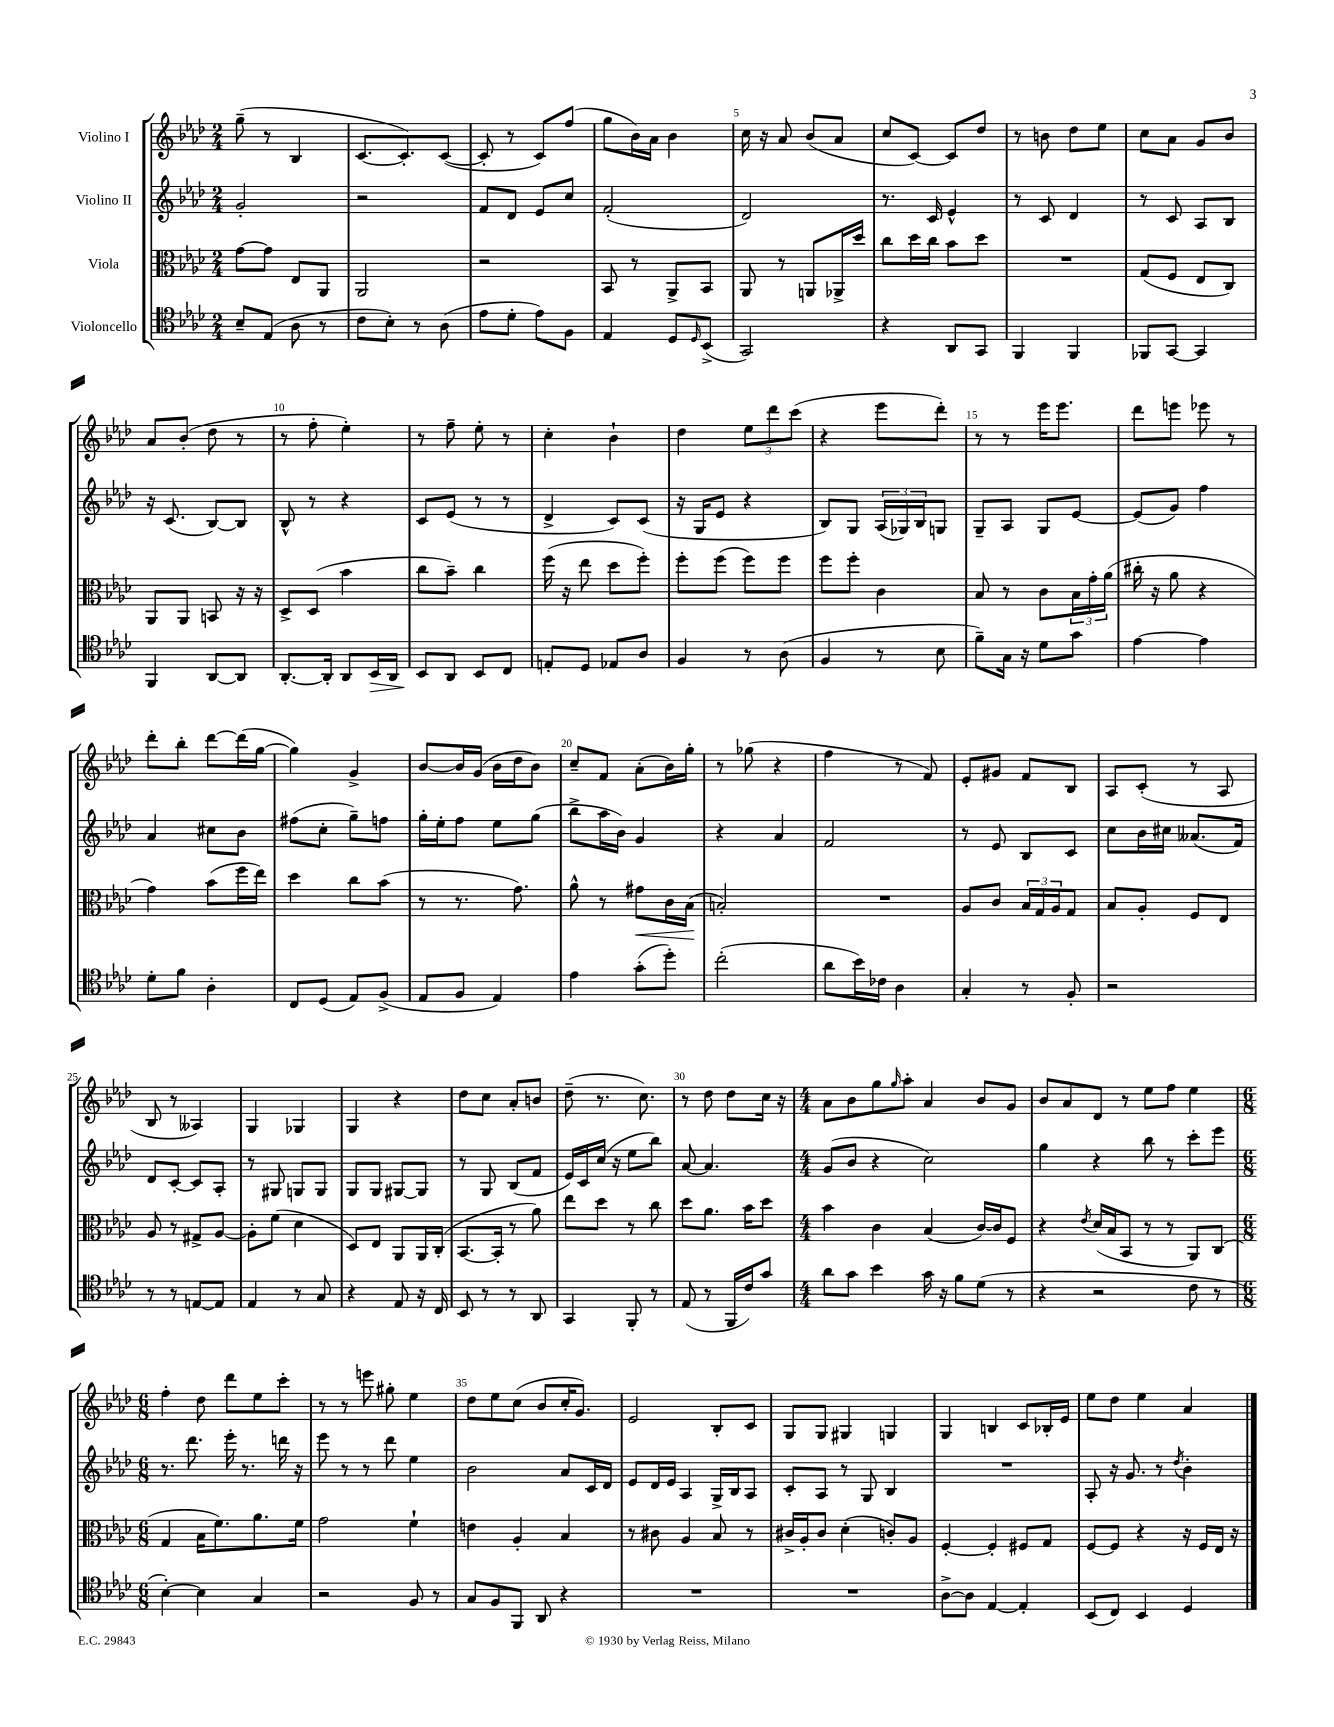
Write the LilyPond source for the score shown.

<<
\new StaffGroup <<
\new Staff = "s0" \with { instrumentName = "Violino I" } {
    \clef treble \key aes \major \numericTimeSignature \time 2/4
    g''8--( r8 bes4 |
    c'8.~ c'8.-.) c'8~( |
    c'8-. r8 c'8) f''8( |
    g''8 bes'16) aes'16 bes'4 |
    c''16 r16 aes'8 bes'8( aes'8 |
    c''8 c'8~) c'8 des''8 |
    r8 b'8 des''8 ees''8 |
    c''8 aes'8 g'8 bes'8 |
    aes'8 bes'8-.( des''8 r8 |
    r8 f''8-. ees''4-.) |
    r8 f''8-- ees''8-. r8 |
    c''4-. bes'4-! |
    des''4 \tuplet 3/2 { ees''8 des'''8 c'''8( } |
    r4 ees'''8 des'''8-.) |
    r8 r8 ees'''16 ees'''8. |
    des'''8 e'''8 ees'''8 r8 |
    des'''8-. bes''8-. des'''8~ des'''16( g''16~ |
    g''4) g'4-> |
    bes'8~ bes'16 g'16( bes'16 des''16 bes'8) |
    c''8-- f'8 aes'8-.( bes'16) g''16-. |
    r8 ges''8( r4 |
    f''4 r8 f'8) |
    ees'8-. gis'8 f'8 bes8 |
    aes8 c'8-.( r8 aes8 |
    bes8 r8 aeses4) |
    g4 ges4 |
    g4 r4 |
    des''8 c''8 aes'8-. b'8 |
    des''8--( r8. c''8.) |
    r8 des''8 des''8 c''16 r16 |
    \numericTimeSignature \time 4/4 aes'8 bes'8 g''8 \grace { g''16 } aes''8-. aes'4 bes'8 g'8 |
    bes'8 aes'8 des'8 r8 ees''8 f''8 ees''4 |
    \numericTimeSignature \time 6/8 f''4-. des''8 des'''8 ees''8 c'''8-. |
    r8 r8 e'''8 gis''8-. ees''4 |
    des''8 ees''8 c''8( bes'8 c''16-. g'8.) |
    ees'2 bes8-. c'8 |
    g8 g8 gis4 g4 |
    g4 b4 c'8 bes16-. ees'16 |
    ees''8 des''8 ees''4 aes'4 \bar "|." |
}
\new Staff = "s1" \with { instrumentName = "Violino II" } {
    \clef treble \key aes \major \numericTimeSignature \time 2/4
    g'2-. |
    r2 |
    f'8 des'8 ees'8 c''8 |
    f'2-.( |
    des'2) |
    r8. c'16 ees'4-^ |
    r8 c'8 des'4 |
    r8 c'8 aes8 bes8 |
    r16 c'8.( bes8~) bes8 |
    bes8-^ r8 r4 |
    c'8 ees'8( r8 r8 |
    des'4-> c'8) c'8( |
    r16 g16 ees'8 r4 |
    bes8) g8 \tuplet 3/2 { aes16( ges16) bes16 } g8 |
    g8-- aes8 g8 ees'8~ |
    ees'8( g'8) f''4 |
    aes'4 cis''8 bes'8 |
    fis''8( c''8-. g''8--) f''8 |
    g''16-. ees''16-. f''8 ees''8 g''8( |
    bes''8-> aes''16 bes'16) g'4 |
    r4 aes'4 |
    f'2 |
    r8 ees'8 bes8 c'8 |
    c''8 bes'16 cis''16 aeses'8.( f'16) |
    des'8 c'8~-. c'8 aes8-. |
    r8 gis8 g8 g8 |
    g8 g8 gis8~ gis8 |
    r8 g8 bes8( f'8 |
    ees'16) c'16 c''16( r16 ees''8 bes''8) |
    aes'8~ aes'4. |
    \numericTimeSignature \time 4/4 g'8( bes'8 r4 c''2) |
    g''4 r4 bes''8 r8 c'''8-. ees'''8 |
    \numericTimeSignature \time 6/8 r8. des'''8. ees'''16-. r8. d'''16 r16 |
    ees'''8 r8 r8 des'''8 ees''4 |
    bes'2 aes'8 c'16 des'16 |
    ees'8 des'16 ees'16 aes4 g16-> bes16 aes8 |
    c'8-. aes8 r8 g8 bes4 |
    R2. |
    aes8-. r16 g'8. r8 \acciaccatura { des''8 } bes'4-. \bar "|." |
}
\new Staff = "s2" \with { instrumentName = "Viola" } {
    \clef alto \key aes \major \numericTimeSignature \time 2/4
    g'8~ g'8 ees8 aes,8 |
    aes,2 |
    r2 |
    bes,8 r8 aes,8-> bes,8 |
    aes,8 r8 a,8 aes,16-> des''16 |
    c''8 des''16 c''16 bes'8 des''8 |
    R2 |
    g8( f8 ees8 c8) |
    aes,8 aes,8 b,8 r16 r16 |
    des8-> des8( bes'4 |
    c''8 bes'8--) c''4 |
    f''16( r16 ees''8 des''8 f''8-.) |
    f''8-. f''8( f''8) f''8 |
    f''8 f''8-. c'4 |
    bes8 r8 c'8 \tuplet 3/2 { bes16 g'16-. aes'16( } |
    cis''16-. r16 aes'8 r4 |
    g'4) bes'8( f''16 ees''16) |
    des''4 c''8 bes'8( |
    r8 r8. g'8.) |
    aes'8-^ r8 gis'8\< c'16 bes16\!( |
    b2-.) |
    R2 |
    aes8 c'8 \tuplet 3/2 { bes16 g16 aes16 } g8 |
    bes8 aes8-. f8 ees8 |
    aes8 r8 gis8-> aes8~ |
    aes8-. f'8( des'4 |
    des8) ees8 aes,8 aes,16 c16-.( |
    bes,8.~ bes,16-. r8 aes'8) |
    ees''8 des''8 r8 c''8 |
    des''8 aes'8. bes'16 des''8 |
    \numericTimeSignature \time 4/4 bes'4 c'4 bes4( c'16~) c'16 f8 |
    r4 \acciaccatura { ees'8 } des'16( bes16 bes,8 r8 r8 aes,8) c8( |
    \numericTimeSignature \time 6/8 g4 bes16 f'8.) aes'8. f'16 |
    g'2 f'4-! |
    e'4 aes4-. bes4 |
    r8 cis'8 aes4 bes8 r8 |
    cis'16-> aes16-. cis'8 des'4-.( c'8-.) aes8 |
    f4~-. f4-. fis8 g8 |
    f8~ f8 r4 r16 f16 ees16 r16 \bar "|." |
}
\new Staff = "s3" \with { instrumentName = "Violoncello" } {
    \clef tenor \key aes \major \numericTimeSignature \time 2/4
    bes8-- ees8( aes8 r8 |
    c'8 bes8-.) r8 aes8( |
    ees'8 des'8-. ees'8) f8 |
    ees4 des8 \grace { des16 } bes,8->( |
    g,2) |
    r4 aes,8 g,8 |
    f,4 f,4 |
    fes,8 g,8~ g,4 |
    f,4 aes,8~ aes,8 |
    aes,8.~-. aes,16-. aes,8 bes,16\> aes,16 |
    bes,8\! aes,8 bes,8 c8 |
    e8-. des8 ees8 aes8 |
    f4 r8 aes8( |
    f4 r8 bes8 |
    f'8--) g16 r16 des'8 g'8 |
    ees'4~ ees'4 |
    des'8-. f'8 aes4-. |
    c8 des8( ees8) f8->( |
    ees8 f8 ees4) |
    ees'4 g'8-.( des''8-.) |
    c''2-.( |
    aes'8 bes'16) ces'16 aes4 |
    g4-. r8 f8-. |
    r2 |
    r8 r8 e8~ e8 |
    ees4 r8 g8 |
    r4 ees8 r16 c16 |
    bes,8 r8 r8 aes,8 |
    g,4 f,8-. r8 |
    ees8( r8 f,16 c'16) g'8 |
    \numericTimeSignature \time 4/4 aes'8 g'8 bes'4 g'16 r16 f'8 des'8( r8 |
    r4 r2 c'8 r8 |
    \numericTimeSignature \time 6/8 bes4~-.) bes4 g4 |
    r2 f8 r8 |
    g8 f8 f,8 aes,8 r4 |
    R2. |
    R2. |
    aes8~-> aes8 ees4~ ees4-. |
    bes,8( c8) bes,4 des4 \bar "|." |
}
>>
>>
\layout { \context { \Score \override BarNumber.break-visibility = ##(#f #t #t) barNumberVisibility = #(every-nth-bar-number-visible 5) } }
